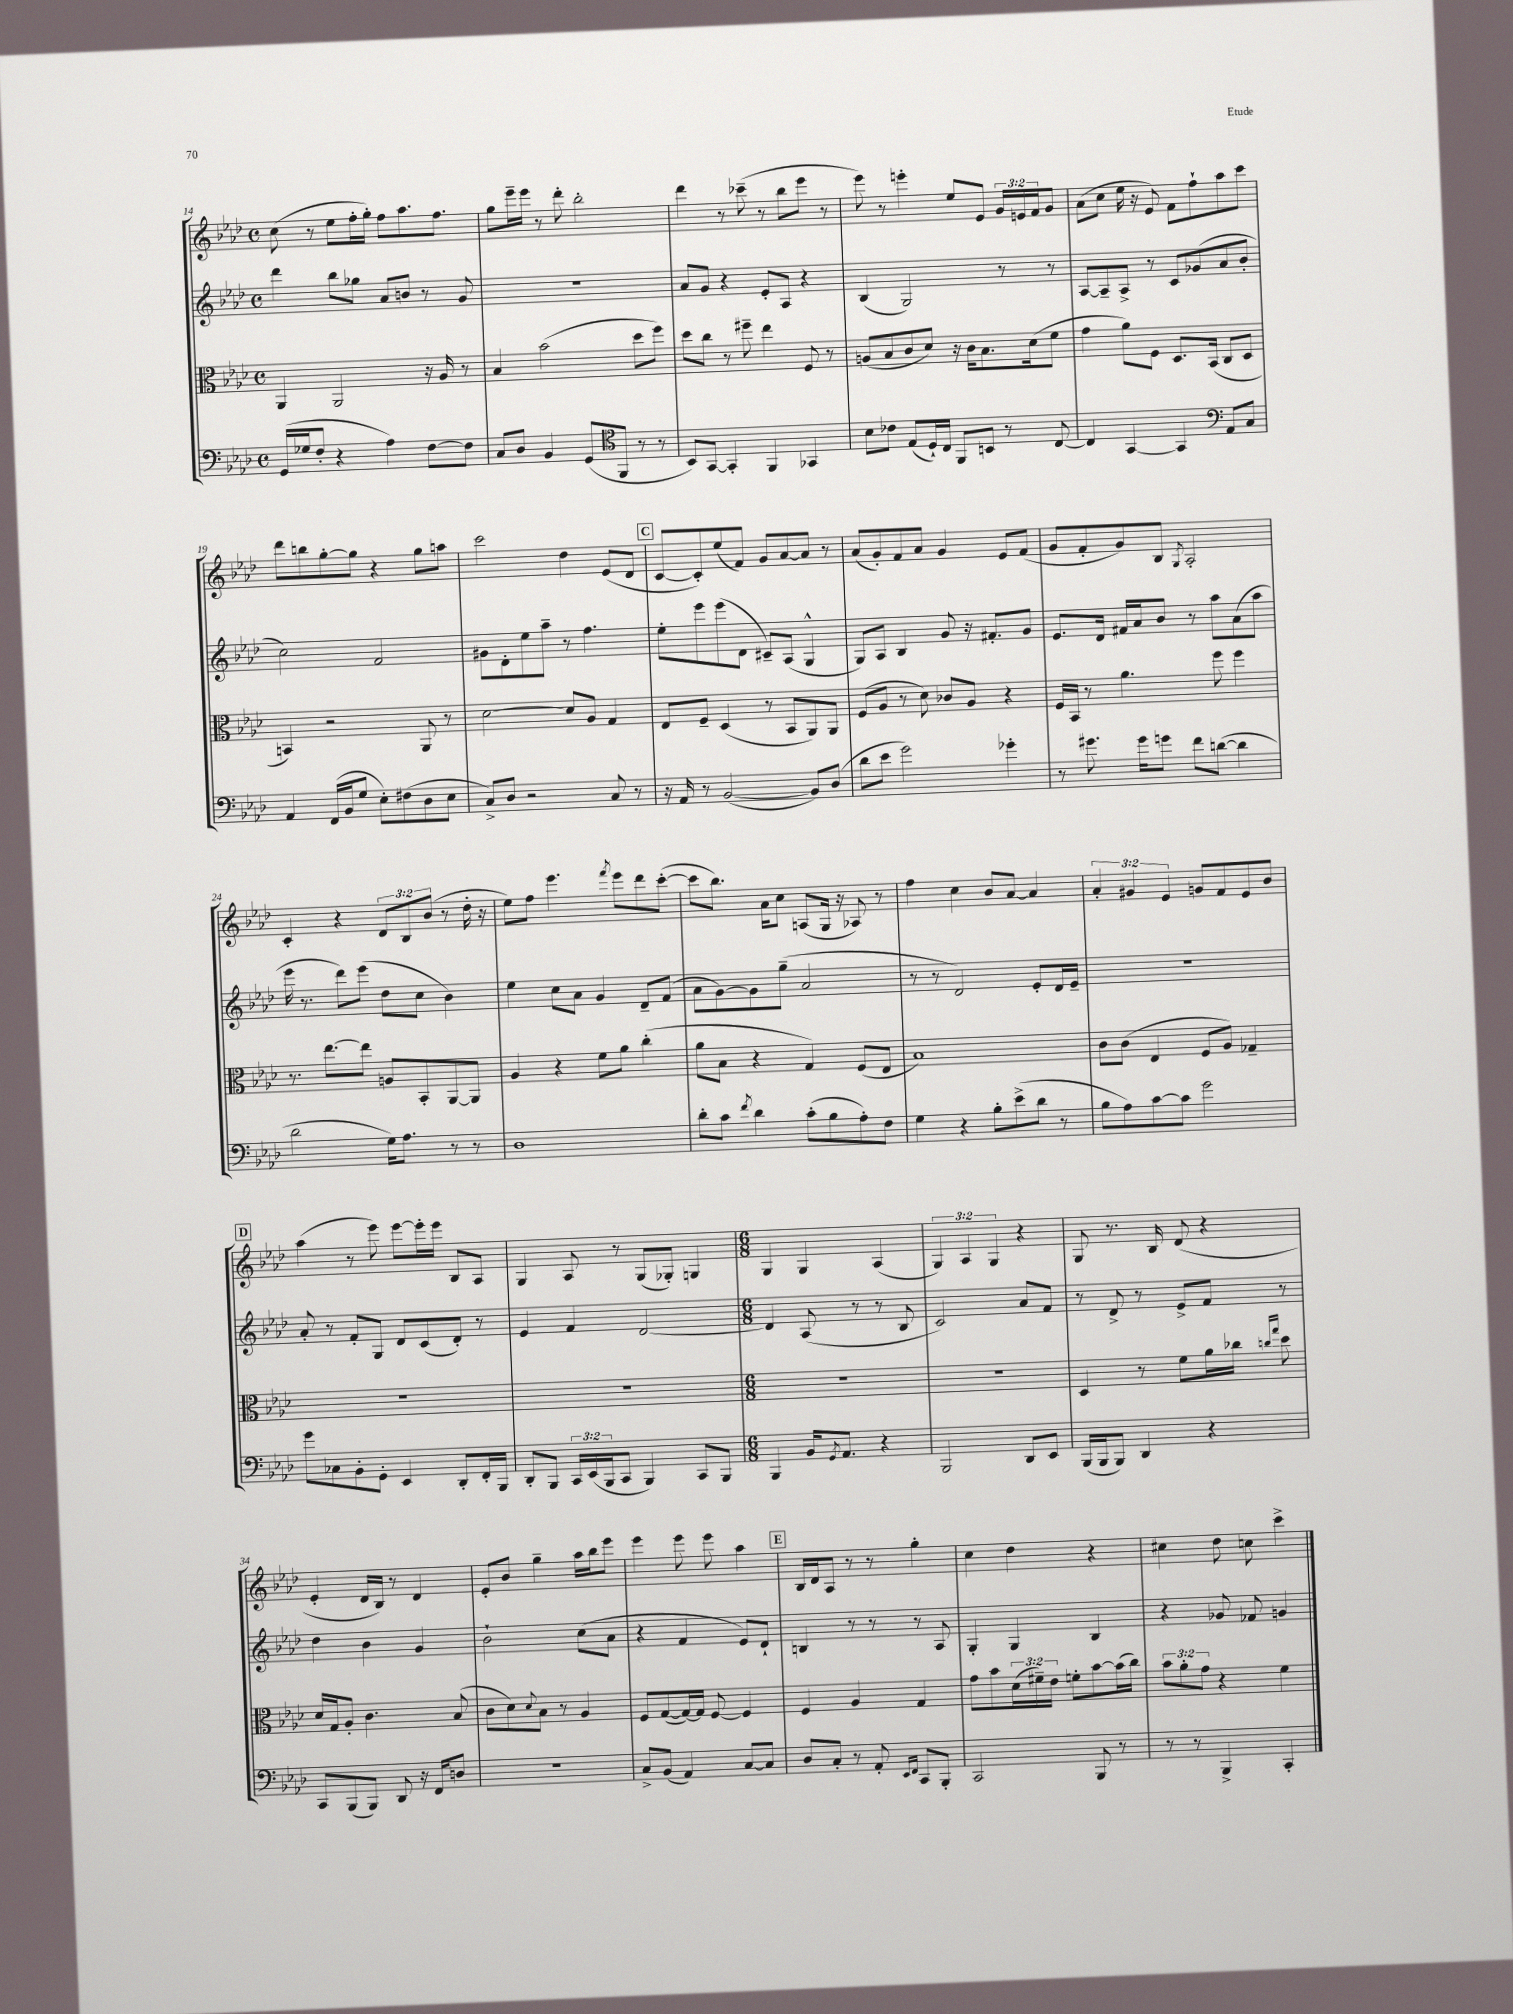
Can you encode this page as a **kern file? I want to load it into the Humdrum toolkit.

**kern	**kern	**kern	**kern
*staff4	*staff3	*staff2	*staff1
*clefF4	*clefC3	*clefG2	*clefG2
*k[b-e-a-d-]	*k[b-e-a-d-]	*k[b-e-a-d-]	*k[b-e-a-d-]
*M4/4	*M4/4	*M4/4	*M4/4
*met(c)	*met(c)	*met(c)	*met(c)
(16GG	4AA-	4ddd-	(8cc
16G-	.	.	.
8F'	.	.	8r
4r	2AA-	8bb-	8ee-
.	.	8gg-	16ff'
.	.	.	16gg')
4A-)	.	8a-	8ff
.	.	8b	8.aa-
[8F	16r	8r	.
.	16A-	.	8.ff
8F]	8r	8g	.
=	=	=	=
8C	4B-	1r	8gg
8D-	.	.	16eee-~
.	.	.	16eee-
4BB-	(2b-	.	8r
.	.	.	8ddd-'
(8GG	.	.	2bb-'
8FF	.	.	.
8r	8dd-	.	.
8r	8ff)	.	.
=	=	=	=
*clefC4	*	*	*
8BB-)	8dd-	8a-	4ddd-
[8GG	8cc	8g	.
4GG']	8r	4r	8r
.	8ff#~	.	(8ccc-~
4FF	4ee-	8e-'	8r
.	.	8A-	8bb-
4GG-	8F	4r	8eee-
.	8r	.	8r
=	=	=	=
8B-	(8A	(4B-	8eee-)
8c-	8B-	.	8r
(8E-	8c	2G)	4eee'
16D-`)	8d-)	.	.
16C	.	.	.
8FF	16r	.	8ee-
.	16c	.	.
8BB	8.B-	.	8e-
8r	.	8r	24g
.	.	.	24e
.	(16d-	.	.
.	.	.	24f
[8C	8f	8r	8g
=	=	=	=
4C]	4g	[8A-	(8a-
.	.	8A-~]	8cc
[4GG	8a-)	8A-^	16ee-
.	.	.	16r
.	8F	8r	8e-)
4GG]	8.D-	8c	8f
.	.	(8g-	8ff`
.	(16BB-	.	.
*clefF4	*	*	*
8AA-	8C	8a-	8aa-
8C	8D-	8b-'	8ccc
=	=	=	=
4AA-	4BB)	2cc)	8ddd-
.	.	.	8bb
(16FF	2r	.	[8gg'
16BB-	.	.	.
8G	.	.	8gg]
8E-')	.	2f	4r
(8F#	.	.	.
8D-	8AA-	.	8gg
8E-	8r	.	8aa
=	=	=	=
8C^)	[2d-	8g#	2ccc
8D-	.	8d-'	.
2r	.	8ee-	.
.	.	8aa-~	.
.	8d-]	8r	4dd-
.	8A-	4.ff	.
8C	4G	.	(8e-
8r	.	.	8d-
=	=	=	=
16r	8E-	8ee-'	[8c
16AA-	.	.	.
8r	8F~	8eee-	8c'])
([2BB-	(4D-	(8eee-	(8ee-
.	.	8d-	8f)
.	8r	8c#~)	8g
.	8BB-	(8A-	[8a-
8BB-])	8AA-)	4G^^	8a-]
(8D-	8AA-	.	8r
=	=	=	=
8d-	(8F	8G)	(8a-
8e-	8A-	8A-	8g')
2g)	8r	4B-	8f
.	8d-)	.	8a-
.	8c-	8g	4g
.	8A-	16r	.
.	.	8.f#'	.
4g-'	4r	.	8e-
.	.	8g	(8f
=	=	=	=
8r	16F	8.e-	8g
.	16BB-	.	.
8.g#	8r	.	8f'
.	.	16d-	.
.	4.a-	16f#	8g)
16g#	.	16a-	.
8g	.	8b-	8B-
.	.	.	8qG
8f	.	8r	2A-'
([8d	8ff	8aa-	.
4d]	4ff	(8a-	.
.	.	8aa-	.
=	=	=	=
2d-	8.r	16eee-	4c'
.	.	8.r	.
.	[8.ee-	.	.
.	.	8ddd-)	4r
.	8ee-]	(8eee-	.
16G)	8A	8dd-	12d-
8.A-	.	.	.
.	.	.	12B-
.	8BB-'	8cc	.
.	.	.	(12b-
8r	[8AA-	4b-)	8r
8r	8AA-]	.	16dd-'
.	.	.	16r
=	=	=	=
1D-	4A-	4ee-	8ee-)
.	.	.	8ff
.	4r	8cc	4.eee-
.	.	8a-	.
.	8f	4g	.
.	.	.	8qfff
.	8a-	.	8eee-
.	(4cc'	8d-~	8ddd-
.	.	(8f	([8ccc'
=	=	=	=
8d-'	8a-	8a-	8ccc]
8c	8B-	[8g)	8.bb-)
8qf	.	.	.
4d-	4r	8g]	.
.	.	.	16a-
.	.	(8gg~	8cc
(8c'	4G)	2a-	(8A
8B-	.	.	16G
.	.	.	16r
8A-')	(8F	.	8A-)
8F	8E-	.	8r
=	=	=	=
4G	1B-)	8r	4ff
.	.	8r	.
4r	.	2d-)	4cc
8B-'	.	.	8b-
(8e-^	.	.	[8a-
8d-	.	8e-'	4a-]
8r	.	16d-	.
.	.	16e-~	.
=	=	=	=
8B-	8c	1r	6a-'
8A-)	(8c	.	.
.	.	.	6g#
[8c	4E-	.	.
.	.	.	6e-
8c]	.	.	.
2g	8F	.	8g
.	8A-)	.	8f
.	4G-~	.	8e-
.	.	.	8b-
=	=	=	=
8g	1r	8a-'	(4aa-
8C-	.	8r	.
8BB-'	.	8f'	8r
8GG'	.	8G	8eee-)
4EE-	.	8d-	[8eee-
.	.	(8c	16eee-']
.	.	.	16eee-
8DD-'	.	8d-')	8B-
16FF'	.	8r	8A-
16BBB-	.	.	.
=	=	=	=
8DD-'	1r	4e-	4G
8BBB-	.	.	.
24CC	.	4f	8A-
(24EE-	.	.	.
24BBB-	.	.	.
8CC	.	.	8r
4BBB-)	.	[2d-	(8G
.	.	.	8G-')
8CC	.	.	4G
8BBB-	.	.	.
=	=	=	=
*M6/8	*M6/8	*M6/8	*M6/8
4BBB-	2.r	4d-]	4G
16BB-	.	(8A-	4G
8qGG	.	.	.
8.AA-	.	.	.
.	.	8r	.
4r	.	8r	(4A-
.	.	8B-	.
=	=	=	=
2BBB-	2.r	2c)	6G)
.	.	.	6A-
.	.	.	6G
8DD-	.	8a-	4r
8EE-	.	8f	.
=	=	=	=
(16BBB-	4D-	8r	8G
16BBB-	.	.	.
8BBB-)	.	8d-^	8.r
4DD-	8r	8r	.
.	.	.	16B-
.	8f	8e-^	(8d-
4r	16a-	8f	4r
.	16cc-	.	.
.	16qqcc	.	.
.	16qqgg	.	.
.	8dd-	8r	.
=	=	=	=
8CC	16d-	4dd-	4e-'
.	16G	.	.
(8BBB-	8A-'	.	.
8BBB-)	4.c	4b-	16d-
.	.	.	16B-)
8DD-	.	.	8r
16r	.	4g	4d-
16FF	.	.	.
8D	(8B-	.	.
=	=	=	=
2.r	8c	2b-`	8e-'
.	8d-)	.	8b-
.	8qqd-	.	.
.	8B-	.	4gg~
.	8r	.	.
.	4A-	(8cc	16aa-
.	.	.	16bb-
.	.	8a-	8eee-
=	=	=	=
8C^	8F	4r	4eee-
(8BB-	([8G	.	.
4AA-)	16G_)	4f	8eee-
.	16G]	.	.
.	[8F	.	8eee-
[8C	4F]	8e-)	4aa-
8C]	.	8d-`	.
=	=	=	=
8D-	4F	4B	16B-
.	.	.	16d-
8C'	.	.	8A-
8r	4A-	8r	8r
8AA-'	.	8r	8r
16qqEE-	.	.	.
16qqFF	.	.	.
8CC	4G	8r	4gg'
8BBB-'	.	8A-	.
=	=	=	=
2CC	8g	4G'	4cc
.	8b-	.	.
.	(24d-	4G	4dd-
.	24f#~)	.	.
.	24e-	.	.
.	8f'	.	.
8BBB-	[8b-	4B-	4r
8r	(16b-]	.	.
.	16cc)	.	.
=	=	=	=
8r	12b-	4r	4cc#
.	12a-'	.	.
8r	.	.	.
.	12g	.	.
4BBB-^	4r	8g-	8dd-
.	.	8f-	8cc
4CC'	4f	4g	4ccc^
==	==	==	==
*-	*-	*-	*-
